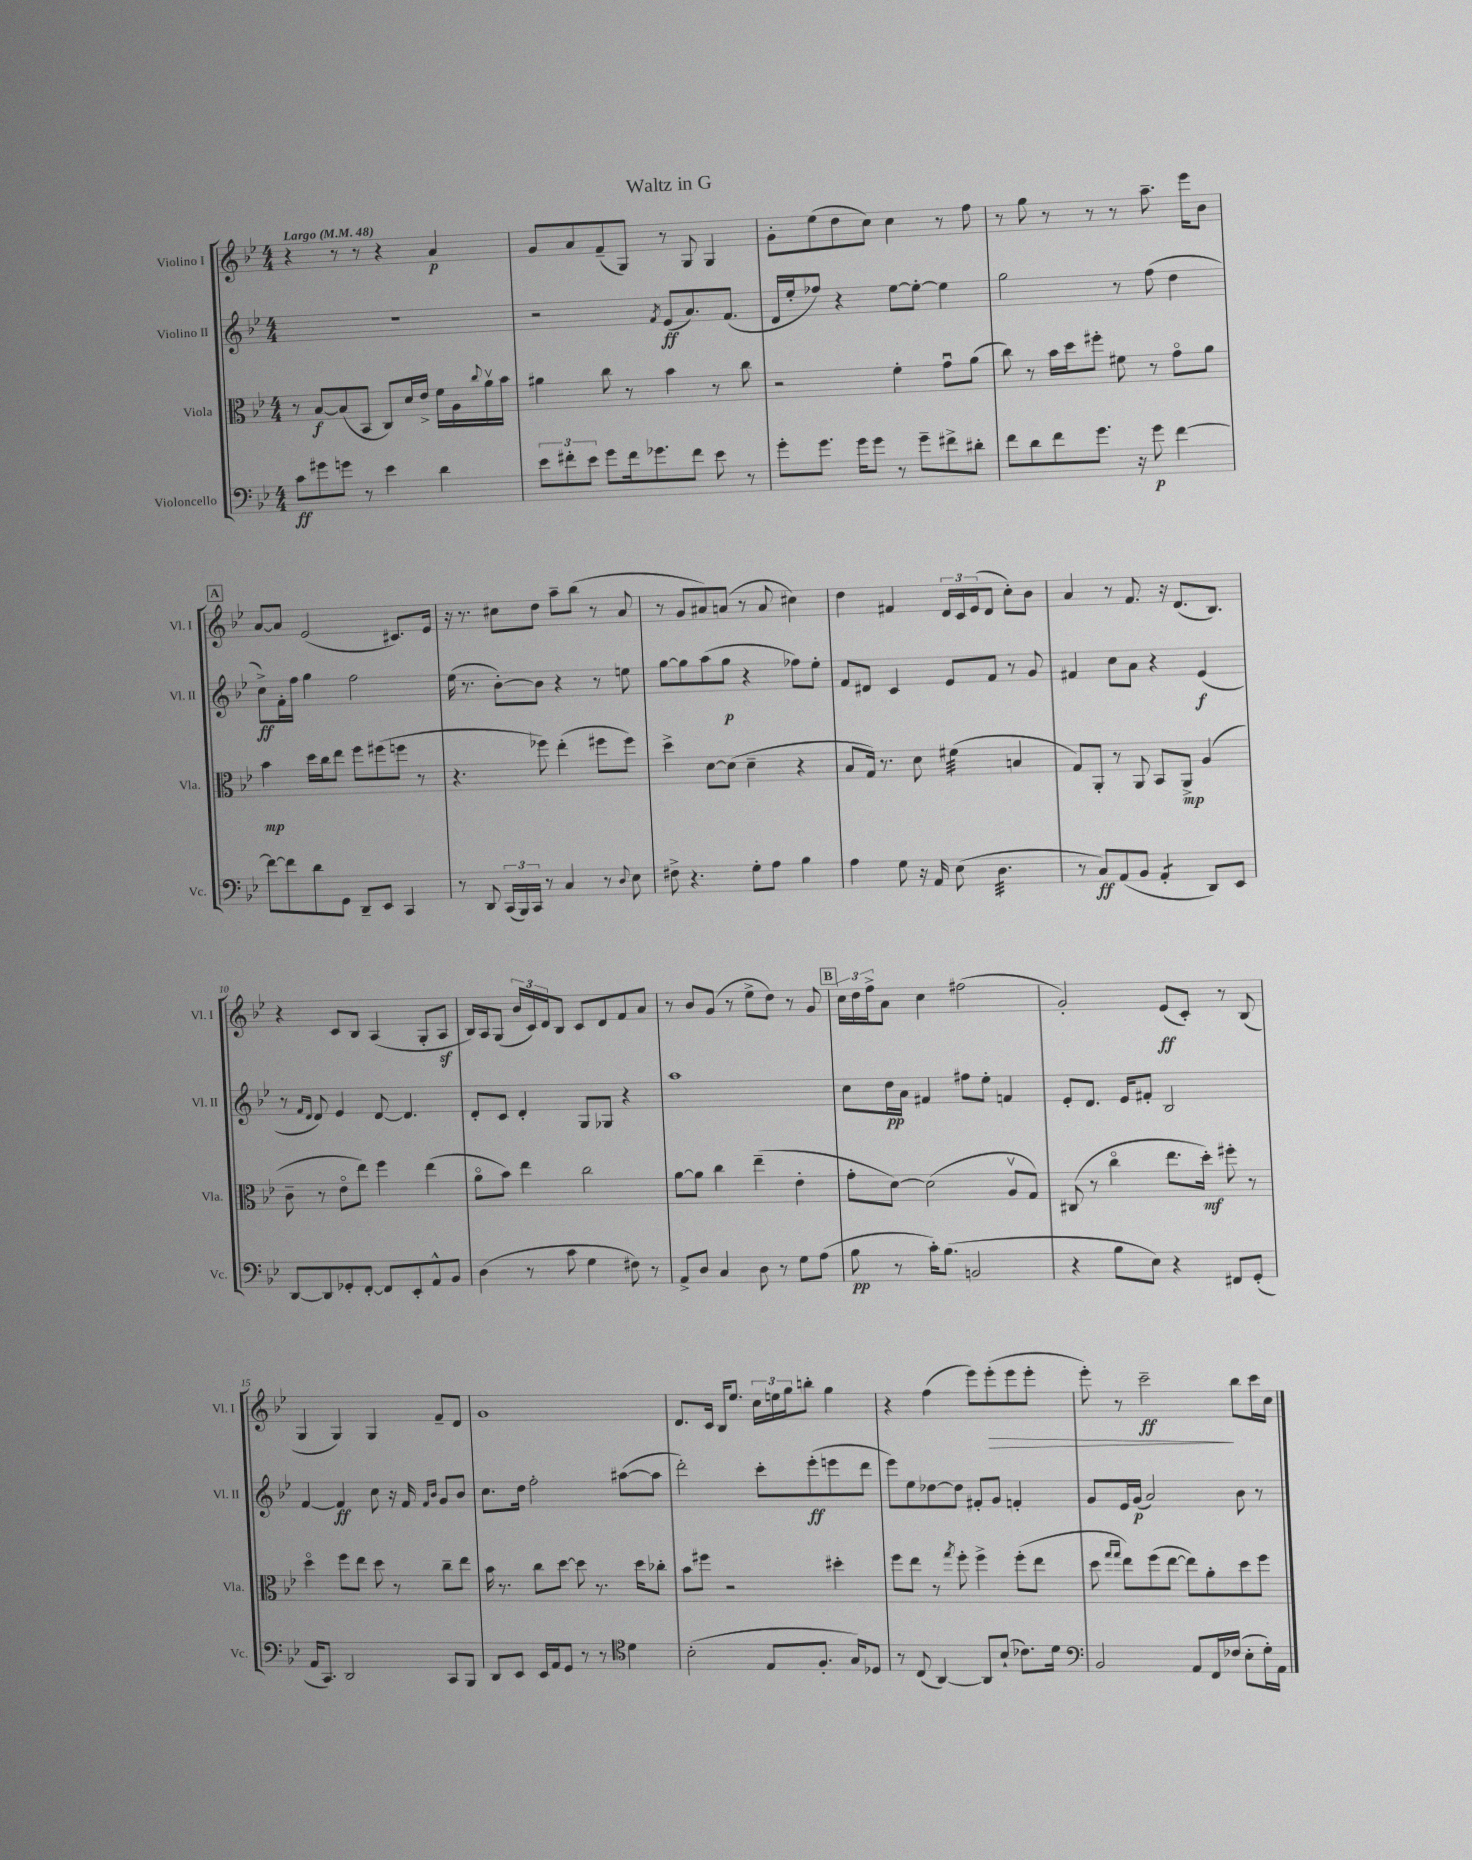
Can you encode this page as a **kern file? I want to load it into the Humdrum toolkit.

**kern	**kern	**kern	**kern
*staff4	*staff3	*staff2	*staff1
*clefF4	*clefC3	*clefG2	*clefG2
*k[b-e-]	*k[b-e-]	*k[b-e-]	*k[b-e-]
*M4/4	*M4/4	*M4/4	*M4/4
*MM48	*MM48	*MM48	*MM48
8c	8r	1r	4r
8g#	[8B-	.	.
8g	(8B-]	.	8r
8r	8BB-	.	8r
4e-	8C)	.	4r
.	16d	.	.
.	16e-^	.	.
4d	16f	.	4a
.	16A	.	.
.	8qqcc	.	.
.	16av	.	.
.	16b-	.	.
=	=	=	=
12e-	4a#	2r	8g
12f#'	.	.	.
.	.	.	8a
12e-	.	.	.
8g	8cc	.	(8f~
16f#	8r	.	8G)
8.g-	.	.	.
.	.	8qf	.
.	4b-	(8e-	8r
8f#	.	8.a)	8G
8e-	8r	.	4G
.	.	(8.f	.
8r	8cc	.	.
=	=	=	=
8g'	2r	16d	8g'
.	.	16ee-'	.
8.g	.	8ff-)	(8ee-
.	.	4r	8dd
16g	.	.	.
8g	.	.	8cc)
8r	4f'	[8ee-	4cc
8g~	.	8ee-'_	.
8f#^	8gu	4ee-]	8r
8d#'	(8a	.	8ff
=	=	=	=
8f	8cc)	2gg	8r
8d	8r	.	8gg
8f	16b-	.	8r
.	16dd	.	.
8.g	8ff#'	.	8r
.	8f#	8r	8r
16r	.	.	.
8g	8r	(8ff	8.aa~
[4f	8go	4dd	.
.	.	.	16eee-
.	8a	.	8b-
=	=	=	=
8f_	4b-	8cc^)	[8a
8f]	.	16f'	8a]
.	.	16ff	.
8d	16dd	4gg	(2e-
.	16cc	.	.
8GG	8ee-	.	.
8DD~	8ff	2ff	.
8EE-	(8ff#	.	.
4CC	8ff	.	8.c#)
.	8r	.	.
.	.	.	16e-
=	=	=	=
8r	4.r	(16ee-	16r
.	.	8.r	8.r
8DD	.	.	.
(24CC	.	[8b-')	8cc#
24BBB-)	.	.	.
24CC	.	.	.
8r	8ff-)	8b-]	8dd
4C	(4ee-'	4r	8aa~
.	.	.	(8bb-
8r	8ff#	8r	8r
8qqD	.	.	.
8E-	8ff#)	8ee	8a
=	=	=	=
8F#^	4dd^	[8gg	8r
4.r	.	8gg]	8g
.	[8d	(8aa	8a#)
.	(8d]	8gg	(8a
8G'	4d~	4r	8r
8A	.	.	8a
4B-	4r	8ff-)	4cc#)
.	.	8ee-'	.
=	=	=	=
4A	8B-	8f	4dd
.	16G)	8d#	.
.	8.r	.	.
8G	.	4c	4f#
16r	8d	.	.
16AA	.	.	.
(8E-	(4f#	8e-	24d
.	.	.	24c
.	.	.	(24e-
4.D	.	8f	8d
.	4B	8r	8cc')
.	.	8g	8b-
=	=	=	=
8r	8G)	4f#	4a
8C)	8AA'	.	.
(8AA	8r	8cc	8r
8BB-	8AA	8a	8.f
4AA'	8BB-	4r	.
.	.	.	16r
.	8AA^	.	(8.d
8DD)	(4A	(4e-	.
.	.	.	8.B-)
8EE-	.	.	.
=	=	=	=
[8DD	8c~	8r	4r
.	.	16qqf	.
.	.	16qqd	.
8DD]	8r	8d)	.
8GG-'	8e-o	4e-	8c
[8FF'	8ee-)	.	8B-
8FF]	4ff	[8d	(4A
8EE-'	.	4.d]	.
8AA^^	(4ee-	.	8G'
8BB-	.	.	8A
=	=	=	=
(4D	8ao	8d'	16B-)
.	.	.	16A
.	8b-)	8c	(8G
8r	4ee-	4d'	24b-
.	.	.	24c)
.	.	.	24d
8c	.	.	8B-
4G	2cc	8G	8c
.	.	8G-	8d
8F#)	.	4r	8f
8r	.	.	8a
=	=	=	=
8AA^	[8a	1aa	8r
8D	8a]	.	8b-
4C	4cc	.	(8g
.	.	.	8r
8D	(4ee-~	.	8ee-^
8r	.	.	8dd)
8G	4e-'	.	8r
(8A	.	.	8g
=	=	=	=
8B-	8g'	8cc	24cc
.	.	.	24dd
.	.	.	24ff^
8r	[8d)	16dd	8a
.	.	16a	.
16c')	(2d]	4f#	4cc
(8.B-	.	.	.
2BB	.	8ff#	(2ff#
.	.	8ee-'	.
.	8Av	4f	.
.	8G)	.	.
=	=	=	=
4r	(8C#	8e-'	2g')
.	8r	8.d	.
8B-	4cco	.	.
.	.	16e-	.
8E-)	.	8f#'	.
4r	8.ee-	2B-	(8e-
.	.	.	8c')
.	16dd')	.	.
8FF#	8ff#'	.	8r
(8GG'	8r	.	(8B-
=	=	=	=
16AA	4ddo	[4f	4G
8.CC)	.	.	.
2DD	8ff	4f]	4G)
.	8ee-	.	.
.	8dd	8cc	4G
.	8r	16r	.
.	.	16f	.
.	.	16qqf	.
.	.	16qqb-	.
8CC	8cc~	8g	8f~
8BBB-	8ee-	8b-	8d
=	=	=	=
8DD	16b-	8.cc	1g
.	8.r	.	.
8EE-	.	.	.
.	.	16dd	.
16EE-	8cc	2ff'	.
16AA	.	.	.
8GG	[8dd	.	.
8r	8dd]	.	.
8r	8.r	.	.
*clefC4	*	*	*
4d	.	([8aa#	.
.	16dd	.	.
.	8cc-'	8aa#]	.
=	=	=	=
(2B-'	8b-	2ddd')	8.d
.	8ff#	.	.
.	.	.	16c
.	2r	.	16B-
.	.	.	8.ee-
8E-	.	8ccc'	24cc
.	.	.	24ee
.	.	.	24gg
8.F'	.	(8eee-'	8bb'
.	4dd#'	8eee	4gg
16G)	.	.	.
8D-	.	8ddd	.
=	=	=	=
8r	8ff	8eee-)	4r
(8C	8ee-	8ee-	.
[4AA)	8r	[8dd-	(4ff
.	8qgg	.	.
.	8ff'	8dd-]	.
8AA]	4ff^	8f#'	8eee-)
(8B-`	.	8g	(8eee-'
8.c-)	(8ff'	4f'	8eee-
.	8ee-	.	8eee-'
16d	.	.	.
=	=	=	=
*clefF4	*	*	*
2BB-	8dd	8g	8eee-')
.	16qqgg	.	.
.	16qqgg	.	.
.	8ee-)	16e-	8r
.	.	(16g	.
.	(8ff	2a)	2ccc~
.	[8ee-	.	.
8AA	8ee-])	.	.
16FF	8a'	.	.
(16F-	.	.	.
8E-'	8dd	8b-	8bb-
16G')	8ff	8r	16ccc
16AA	.	.	16cc
==	==	==	==
*-	*-	*-	*-
